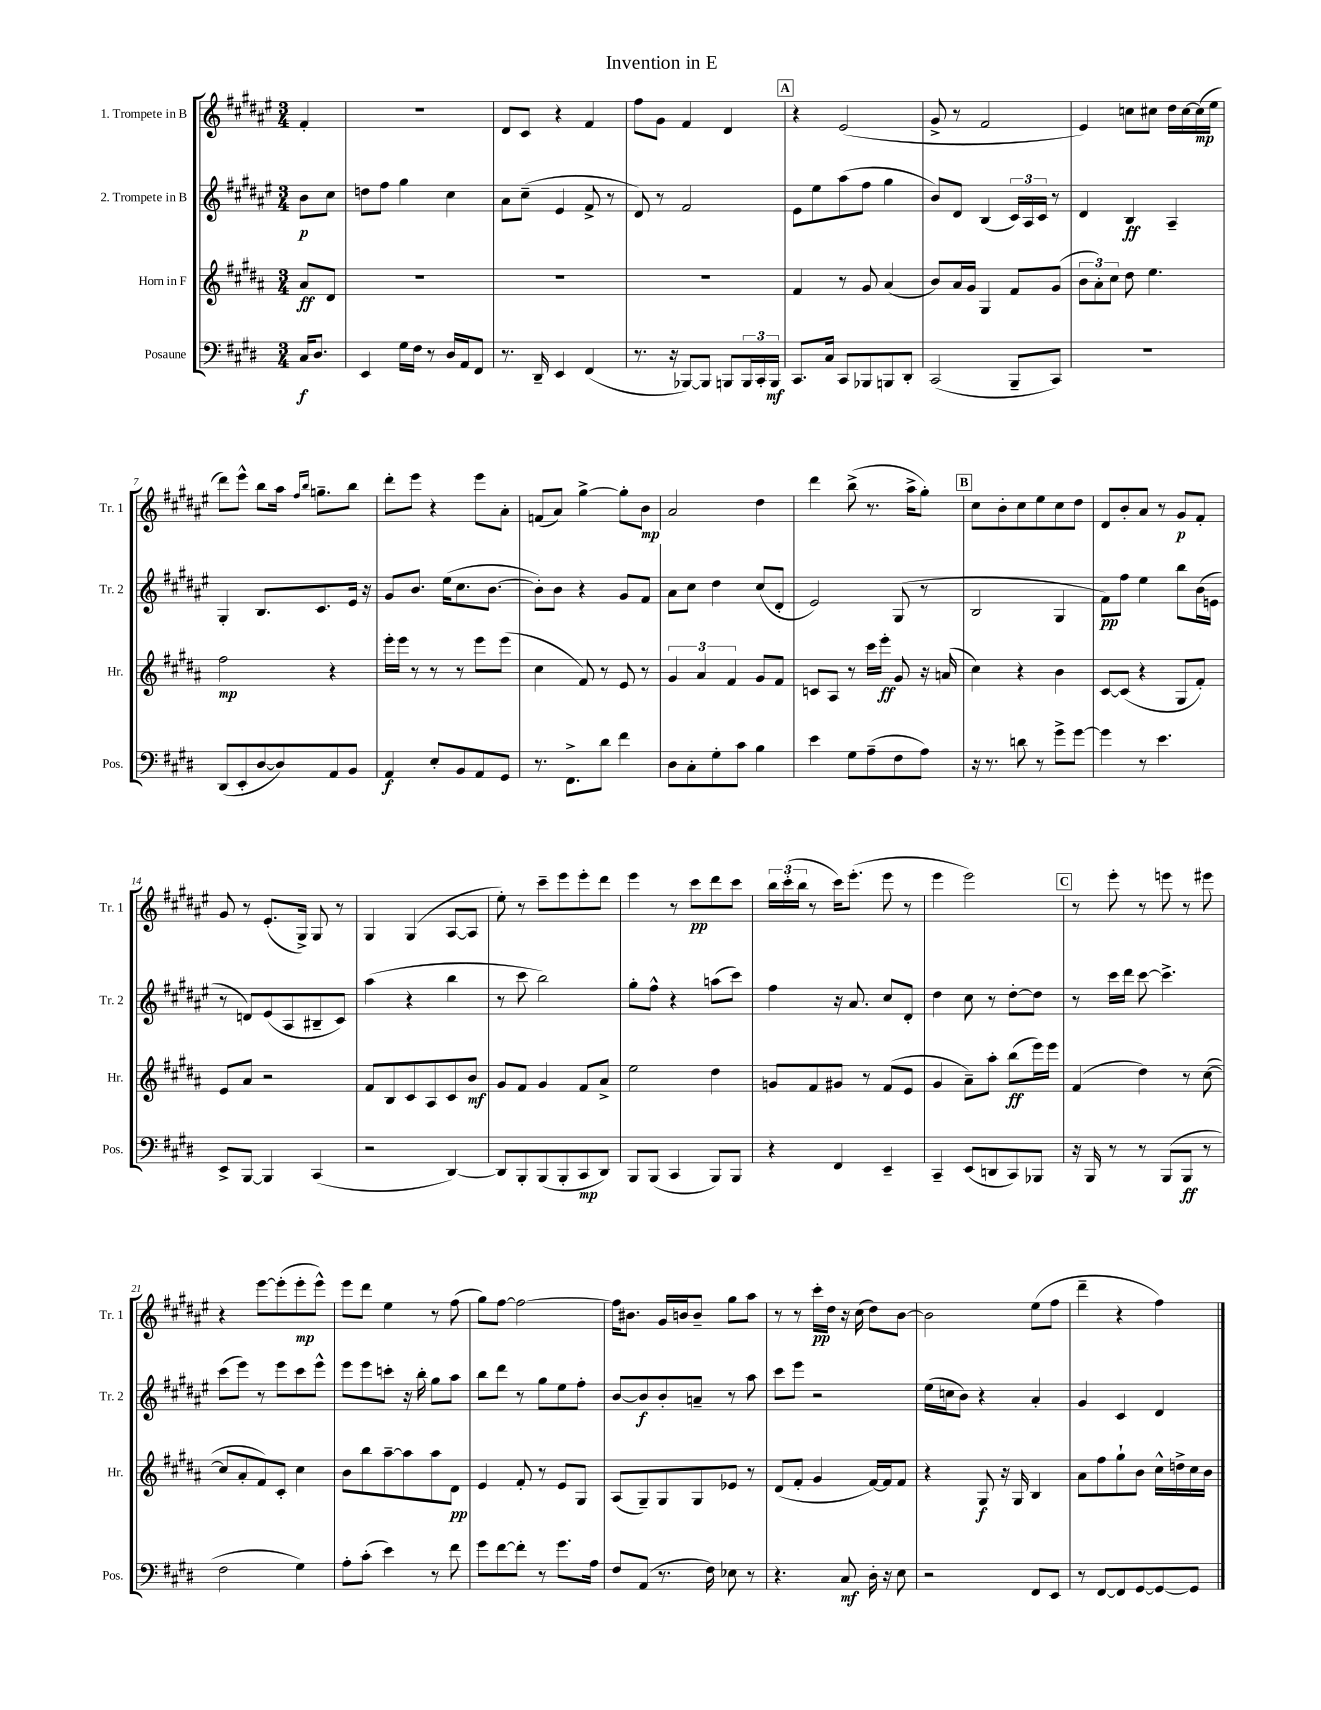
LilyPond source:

\header { title = "Invention in E" }
<<
\new StaffGroup <<
\new Staff = "s0" \with { instrumentName = "1. Trompete in B" shortInstrumentName = "Tr. 1" } {
    \clef treble \key fis \major \numericTimeSignature \time 3/4 \partial 4
    fis'4-. |
    R2. |
    dis'8 cis'8 r4 fis'4 |
    fis''8 gis'8 fis'4 dis'4 |
    \mark \markup { \box "A" } r4 eis'2( |
    gis'8-> r8 fis'2 |
    eis'4) c''8 cis''8 dis''16 cis''16~ cis''16\mp( eis''16 |
    dis'''8) eis'''8-^ b''8 ais''16 \grace { fis''16 b''16 } g''8.-- b''8 |
    dis'''8-. eis'''8 r4 eis'''8 ais'8-. |
    f'8( ais'8) gis''4~-> gis''8-. b'8\mp |
    ais'2 dis''4 |
    dis'''4 b''8->( r8. ais''16-> gis''8-.) |
    \mark \markup { \box "B" } cis''8 b'8-. cis''8 eis''8 cis''8 dis''8 |
    dis'8 b'8-. ais'8 r8 gis'8\p fis'8-. |
    gis'8 r8 eis'8.-.( gis16->) gis8 r8 |
    gis4 gis4( ais8~ ais8 |
    eis''8-.) r8 cis'''8-- eis'''8 eis'''8-. dis'''8 |
    eis'''4 r8 cis'''8\pp dis'''8 cis'''8 |
    \tuplet 3/2 { b''16 cis'''16-.( b''16 } r8 cis'''16) eis'''8.-.( eis'''8 r8 |
    eis'''4 eis'''2) |
    \mark \markup { \box "C" } r8 eis'''8-. r8 e'''8 r8 eis'''8 |
    r4 eis'''8~ eis'''8-.( eis'''8-.\mp eis'''8-^) |
    eis'''8 dis'''8 eis''4 r8 fis''8( |
    gis''8) fis''8~ fis''2~ |
    fis''16 bis'8. gis'16 b'16 b'8-- gis''8 ais''8 |
    r8 r8 cis'''16-.\pp dis''16 r16 cis''16( dis''8) b'8~ |
    b'2 eis''8( fis''8 |
    dis'''4-- r4 fis''4) \bar "|." |
}
\new Staff = "s1" \with { instrumentName = "2. Trompete in B" shortInstrumentName = "Tr. 2" } {
    \clef treble \key fis \major \numericTimeSignature \time 3/4 \partial 4
    b'8\p cis''8 |
    d''8 fis''8 gis''4 cis''4 |
    ais'8 cis''8--( eis'4 fis'8-> r8 |
    dis'8) r8 fis'2 |
    \mark \markup { \box "A" } eis'8 eis''8 ais''8( fis''8 gis''4 |
    b'8) dis'8 b4( \tuplet 3/2 { cis'16) ais16 cis'16 } r8 |
    dis'4 b4\ff ais4-- |
    gis4-. b8. cis'8. eis'16 r16 |
    gis'8 b'8. eis''16( cis''8. b'8.~ |
    b'8-.) b'8 r4 gis'8 fis'8 |
    ais'8 cis''8 dis''4 cis''8( dis'8-. |
    eis'2) gis8( r8 |
    \mark \markup { \box "B" } b2 gis4 |
    fis'8\pp) fis''8 eis''4 b''8 b'16( e'16 |
    r8 d'8) eis'8( ais8 bis8-- cis'8) |
    ais''4( r4 b''4 |
    r8 cis'''8 b''2) |
    gis''8-. fis''8-^ r4 a''8( cis'''8) |
    fis''4 r16 ais'8. cis''8 dis'8-. |
    dis''4 cis''8 r8 dis''8~-. dis''8 |
    \mark \markup { \box "C" } r8 cis'''16 dis'''16 cis'''8~ cis'''4.-> |
    cis'''8( eis'''8) r8 eis'''8 cis'''8 eis'''8-^ |
    eis'''8 eis'''8 c'''8-. r16 b''16-. gis''8 ais''8 |
    b''8 dis'''8 r8 gis''8 eis''8 fis''8-. |
    b'8~ b'8\f b'8-. a'8-- r8 ais''8 |
    cis'''8 eis'''8 r2 |
    eis''16( c''16 b'8) r4 ais'4-. |
    gis'4 cis'4 dis'4 \bar "|." |
}
\new Staff = "s2" \with { instrumentName = "Horn in F" shortInstrumentName = "Hr." } {
    \clef treble \key b \major \numericTimeSignature \time 3/4 \partial 4
    ais'8\ff dis'8 |
    R2. |
    R2. |
    R2. |
    \mark \markup { \box "A" } fis'4 r8 gis'8 ais'4( |
    b'8) ais'16 gis'16 gis4 fis'8 gis'8( |
    \tuplet 3/2 { b'8 ais'8-.) cis''8 } dis''8 e''4. |
    fis''2\mp r4 |
    e'''16-. e'''16 r8 r8 r8 e'''8 e'''8( |
    cis''4 fis'8) r8 e'8 r8 |
    \tuplet 3/2 { gis'4 ais'4 fis'4 } gis'8 fis'8 |
    c'8 ais8 r8 cis'''16 e'''16-.\ff gis'8 r16 a'16( |
    \mark \markup { \box "B" } cis''4) r4 b'4 |
    cis'8~ cis'8( r4 gis8 fis'8-.) |
    e'8 ais'8 r2 |
    fis'8 b8 cis'8 ais8 cis'8 b'8\mf |
    gis'8 fis'8 gis'4 fis'8 ais'8-> |
    e''2 dis''4 |
    g'8 fis'8 gis'8 r8 fis'8( e'8 |
    gis'4 ais'8--) ais''8-. b''8\ff( e'''16) e'''16 |
    \mark \markup { \box "C" } fis'4( dis''4) r8 cis''8~( |
    cis''8 ais'8-. fis'8) cis'8-. cis''4 |
    b'8 b''8 ais''8~-- ais''8 ais''8 dis'8\pp |
    e'4 fis'8-. r8 e'8 gis8 |
    ais8( gis8--) gis8 gis8 ees'8 r8 |
    dis'8( fis'8-. gis'4 fis'16~) fis'16 fis'8 |
    r4 gis8\f r16 gis16 b4 |
    ais'8 fis''8 gis''8-! b'8 cis''16-^ d''16-> cis''16 b'16 \bar "|." |
}
\new Staff = "s3" \with { instrumentName = "Posaune" shortInstrumentName = "Pos." } {
    \clef bass \key e \major \numericTimeSignature \time 3/4 \partial 4
    cis16\f dis8. |
    e,4 gis16 fis16 r8 dis16 a,16 fis,8 |
    r8. dis,16-- e,4 fis,4( |
    r8. r16 bes,,8~) bes,,8 b,,8 \tuplet 3/2 { b,,16 cis,16-. b,,16\mf } |
    \mark \markup { \box "A" } cis,8. cis16 cis,8 bes,,8 b,,8 dis,8-. |
    cis,2( b,,8-- cis,8) |
    R2. |
    dis,8( e,8-. dis8~ dis8) a,8 b,8 |
    a,4\f e8-. b,8 a,8 gis,8 |
    r8. fis,8.-> dis'8 fis'4 |
    dis8 cis8-. gis8-. cis'8 b4 |
    e'4 gis8 a8--( fis8 a8) |
    \mark \markup { \box "B" } r16 r8. d'8 r8 gis'8-> gis'8~ |
    gis'4 r8 e'4. |
    e,8-> b,,8~ b,,4 cis,4( |
    r2 dis,4~) |
    dis,8 b,,8-. b,,8( b,,8-. cis,8\mp dis,8) |
    b,,8 b,,8( cis,4 b,,8) b,,8 |
    r4 fis,4 e,4-- |
    cis,4-- e,8( d,8 cis,8) bes,,8 |
    \mark \markup { \box "C" } r16 b,,16 r8 r8 b,,8( b,,8\ff r8 |
    fis2 gis4) |
    a8-. cis'8-.( e'4) r8 fis'8 |
    gis'8 fis'8~ fis'8-. r8 gis'8. a16 |
    fis8 a,8( r8. fis16) ees8 r8 |
    r4. cis8\mf dis16-. r16 e8 |
    r2 fis,8 e,8 |
    r8 fis,8~ fis,8 gis,8~ gis,8~ gis,8 \bar "|." |
}
>>
>>
